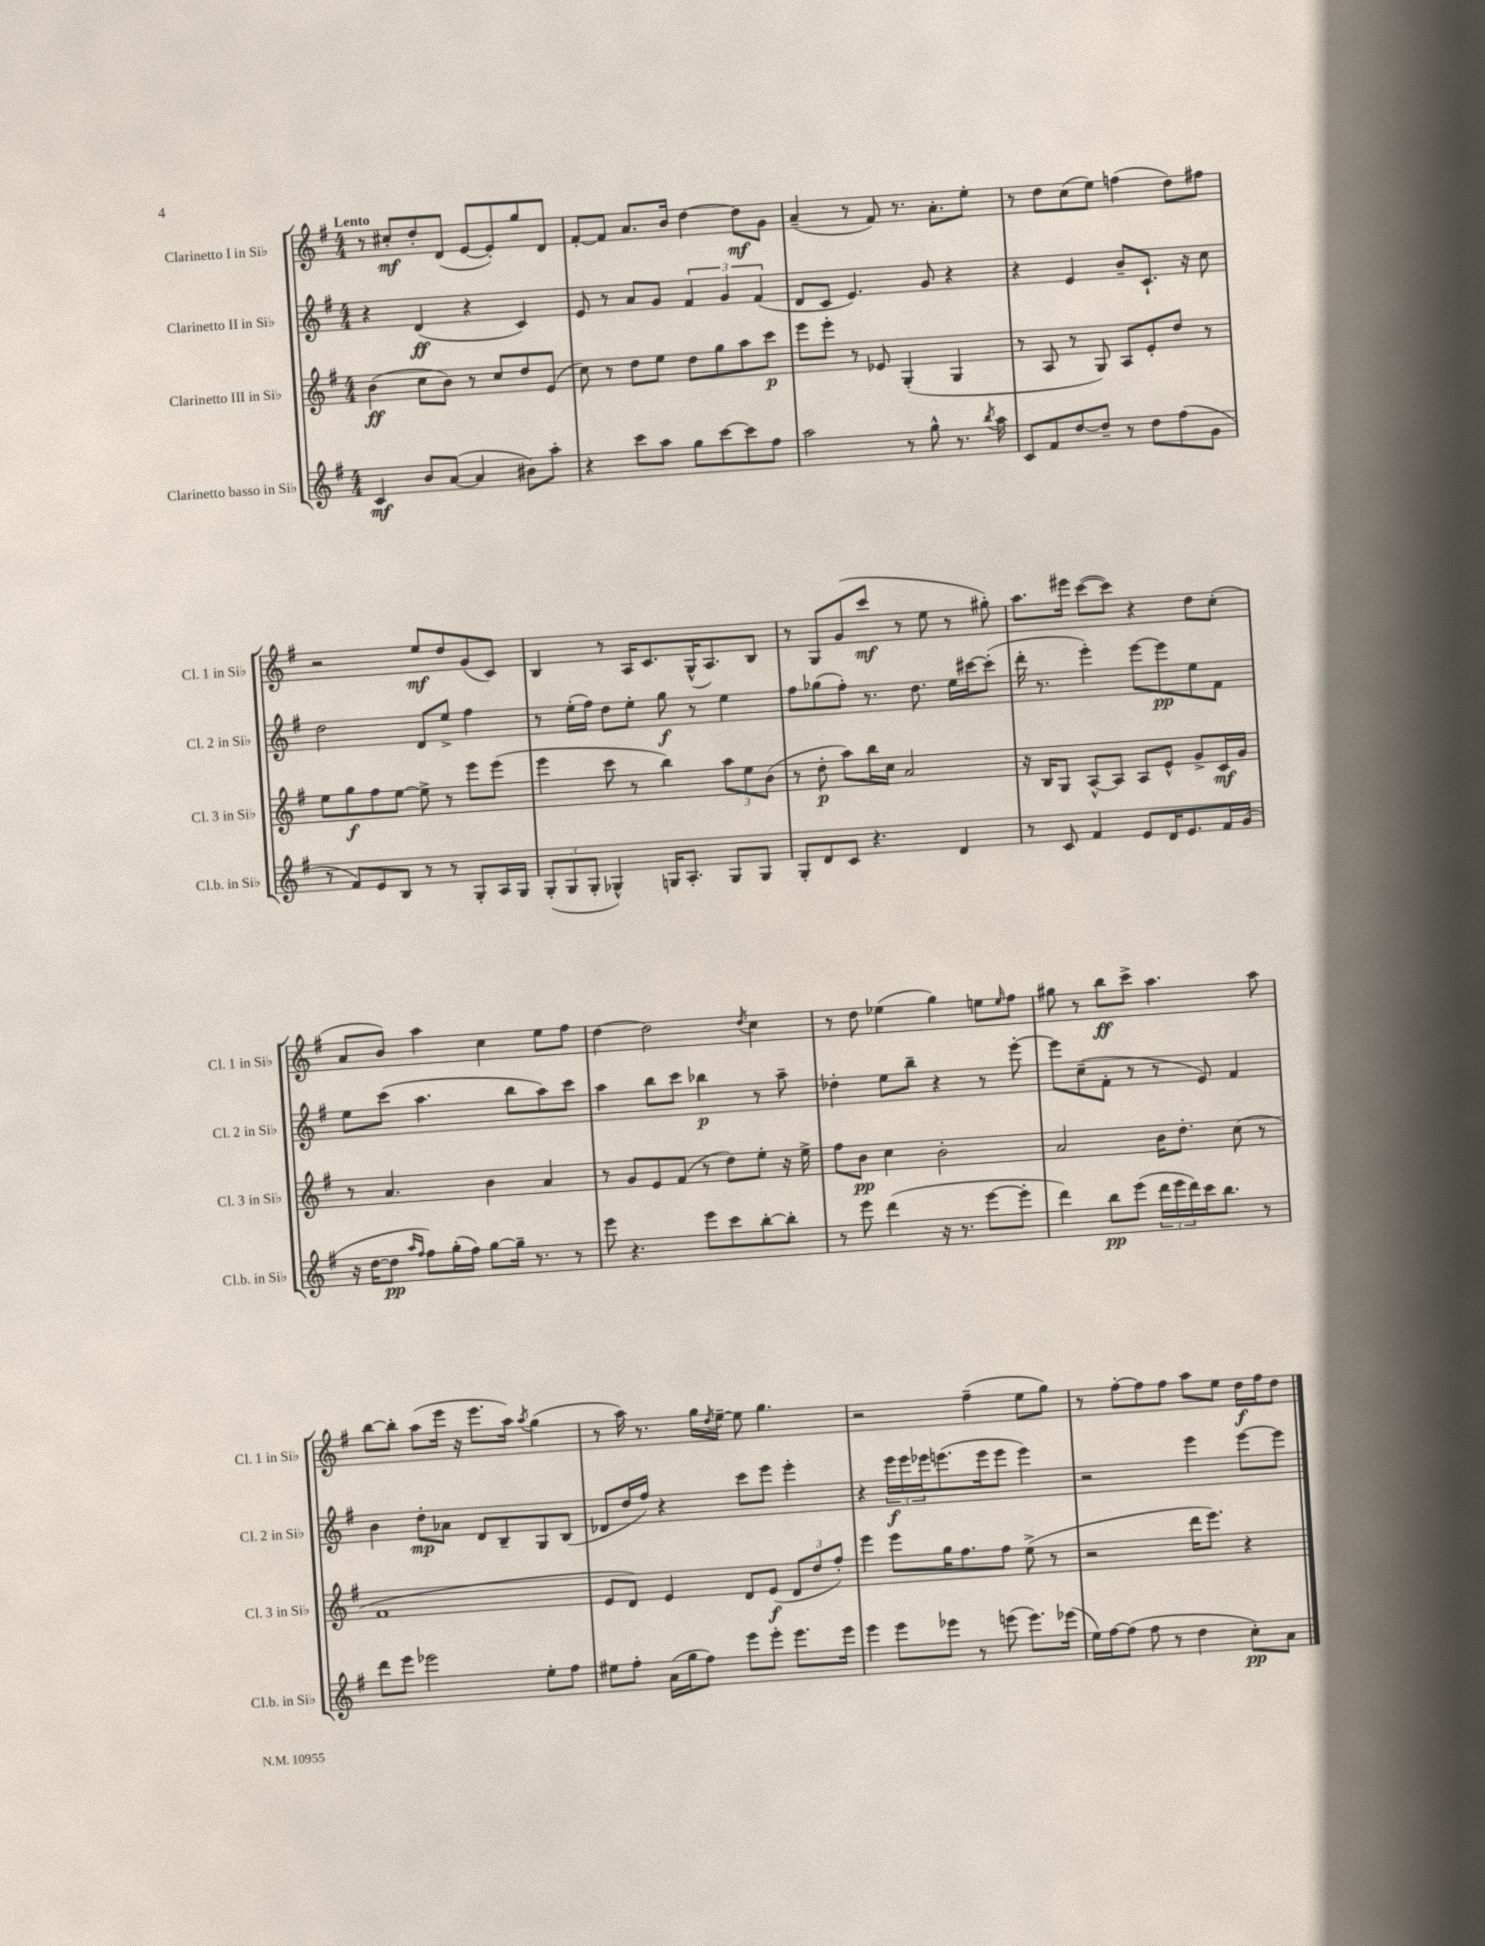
<<
\new StaffGroup <<
\new Staff = "s0" \with { instrumentName = "Clarinetto I in Sib" shortInstrumentName = "Cl. 1 in Sib" } {
    \clef treble \key g \major \numericTimeSignature \time 4/4 \tempo "Lento"
    r8 cis''8-.\mf d''8-. d'8( e'8~ e'8-.) g''8 d'8 |
    fis'8~-. fis'8 a'8. b'16 d''4~ d''8\mf g'8 |
    a'4--( r8 fis'8) r8. a'8.-. e''8-. |
    r8 d''8 c''8( e''8) f''4( d''8) fis''8 |
    r2 e''8\mf d''8 g'8( c'8) |
    b4 r8 a16 c'8. g16-^( a8.) b8 |
    r8 g8 g'8( c'''8\mf r8 e''8 r8 gis''8-.) |
    a''8. eis'''16 c'''8~( c'''8) r4 d''8 c''8-.( |
    a'8 b'8) a''4 c''4 e''8 fis''8 |
    d''4~ d''2 \acciaccatura { d''8 } c''4 |
    r8 d''8 ees''4( g''4) e''8 \grace { e''16 } fis''8 |
    gis''8 r8 b''8\ff c'''8-> a''4. a''8 |
    b''8~ b''8-. a''8( e'''16 r16 e'''8. a''16) \acciaccatura { a''8 } g''4( |
    r8 a''16) r8. g''16 \acciaccatura { d''8 } e''16~-- e''8 g''4. |
    r2 fis''4--( e''8 g''8) |
    r8 fis''8~-. fis''8 fis''8 a''8 e''8 d''16\f fis''16 d''8 \bar "|." |
}
\new Staff = "s1" \with { instrumentName = "Clarinetto II in Sib" shortInstrumentName = "Cl. 2 in Sib" } {
    \clef treble \key g \major \numericTimeSignature \time 4/4
    r4 d'4\ff( r4 c'4) |
    e'8 r8 a'8 g'8 \tuplet 3/2 { fis'4 g'4 fis'4( } |
    d'8 c'8 e'4.) g'8 r4 |
    r4 e'4 b'8-- c'8.-! r16 c''8 |
    d''2 d'8 e''8-> fis''4 |
    r8 e''16-.( fis''16) d''8 e''8-. g''8\f r8 e''4 |
    fis''8 ges''8( fis''8-.) r8. d''8. e''16 cis'''16~ cis'''8-.( |
    d'''16-. r8. e'''4-.) e'''8~ e'''8\pp e''8 fis'8 |
    e''8 c'''8( a''4. b''8 a''8) c'''8 |
    a''4 b''8 c'''8 bes''4\p r8 a''8-- |
    des''4-. e''8 b''8-- r4 r8 e'''8~-. |
    e'''8 c''8--( fis'8-. r8 r8 e'8) fis'4 |
    b'4 d''8-.\mp aes'8 d'8 b8-- g8 b8( |
    des'8 d''16 fis''16) r4 c'''8 e'''8 e'''4-. |
    r4 \tuplet 3/2 { e'''16\f e'''16 ees'''16 } e'''8.( e'''16 e'''8 e'''4) |
    r2 e'''4 e'''8~ e'''8 \bar "|." |
}
\new Staff = "s2" \with { instrumentName = "Clarinetto III in Sib" shortInstrumentName = "Cl. 3 in Sib" } {
    \clef treble \key g \major \numericTimeSignature \time 4/4
    b'4\ff( c''8 b'8) r8 c''8 d''8 e'8( |
    c''8) r8 d''8 e''8 d''8 g''8 a''8 c'''8\p |
    e'''8 e'''8-. r8 ees'8 g4-.( g4 |
    r8 a8 r8 g8) a8 e'8-. d''8 r8 |
    e''8 g''8\f fis''8 e''8~ e''8-> r8 e'''8 e'''8( |
    e'''4 c'''8 r8 b''4) \tuplet 3/2 { a''8 e''8 b'8( } |
    r8 d''8-.\p a''8) b''16 c''16 a'2 |
    r16 b16 g8 a8~-^ a8 a8 e'8-^ g'8-> c'16\mf g'16 |
    r8 a'4. b'4 a'4 |
    r8 g'8 e'8 fis'8( r8 d''8) e''8-. r16 e''16-> |
    fis''8 b'8\pp c''4 b'2-. |
    a'2 b'16 d''8.-. c''8( r8 |
    fis'1 |
    e'8 d'8) e'4 d'8 e'8\f( \tuplet 3/2 { d'8 d''8 fis''8-.) } |
    e'''4 e'''8 g''16 fis''8. fis''8 e''8->( r8 |
    r2 d'''16 e'''8.) r4 \bar "|." |
}
\new Staff = "s3" \with { instrumentName = "Clarinetto basso in Sib" shortInstrumentName = "Cl.b. in Sib" } {
    \clef treble \key g \major \numericTimeSignature \time 4/4
    c'4\mf b'8 a'8~( a'4 bis'8) a''8-. |
    r4 c'''8 a''8 g''8 c'''8~ c'''8 fis''8 |
    a''2 r8 g''8-^ r8. \acciaccatura { b''8 } a''16 |
    c'8 fis'8 d''8~ d''8-- r8 d''8 fis''8( g'8 |
    r8 fis'8) e'8 b8 r8 r8 g8-. a16 g16 |
    \tuplet 3/2 { g8-.( g8 g8-. } ges4-^) g16 a8.-. g8 g8 |
    g8-. d'8 c'8 r4. d'4 |
    r8 c'8 fis'4 e'8 d'16 e'8. fis'16 g'16( |
    r16 d''16~ d''8\pp \grace { a''16 fis''16 } fis''8) g''16-.( fis''16) g''8~ g''16-- r8. r8 |
    e'''8 r4. e'''8 c'''8 b''8~-. b''8-. |
    r8 e'''8 d'''4( r16 r8. e'''8~ e'''8-. |
    d'''4) b''8\pp e'''8( \tuplet 3/2 { d'''16 e'''16 d'''16) } c'''16 b''8. r8 |
    d'''8 e'''8 ees'''2 e''8-. fis''8 |
    eis''8 fis''8-. a'16( g''16 fis''8) e'''8 e'''8-. e'''8. e'''16 |
    e'''4 e'''8 ees'''8 r8 e'''8( e'''8.) ees'''16( |
    e''16) fis''16~ fis''8( fis''8 r8 d''4 c''8-.\pp) a'8 \bar "|." |
}
>>
>>
\layout { \context { \Score \remove "Bar_number_engraver" } }
